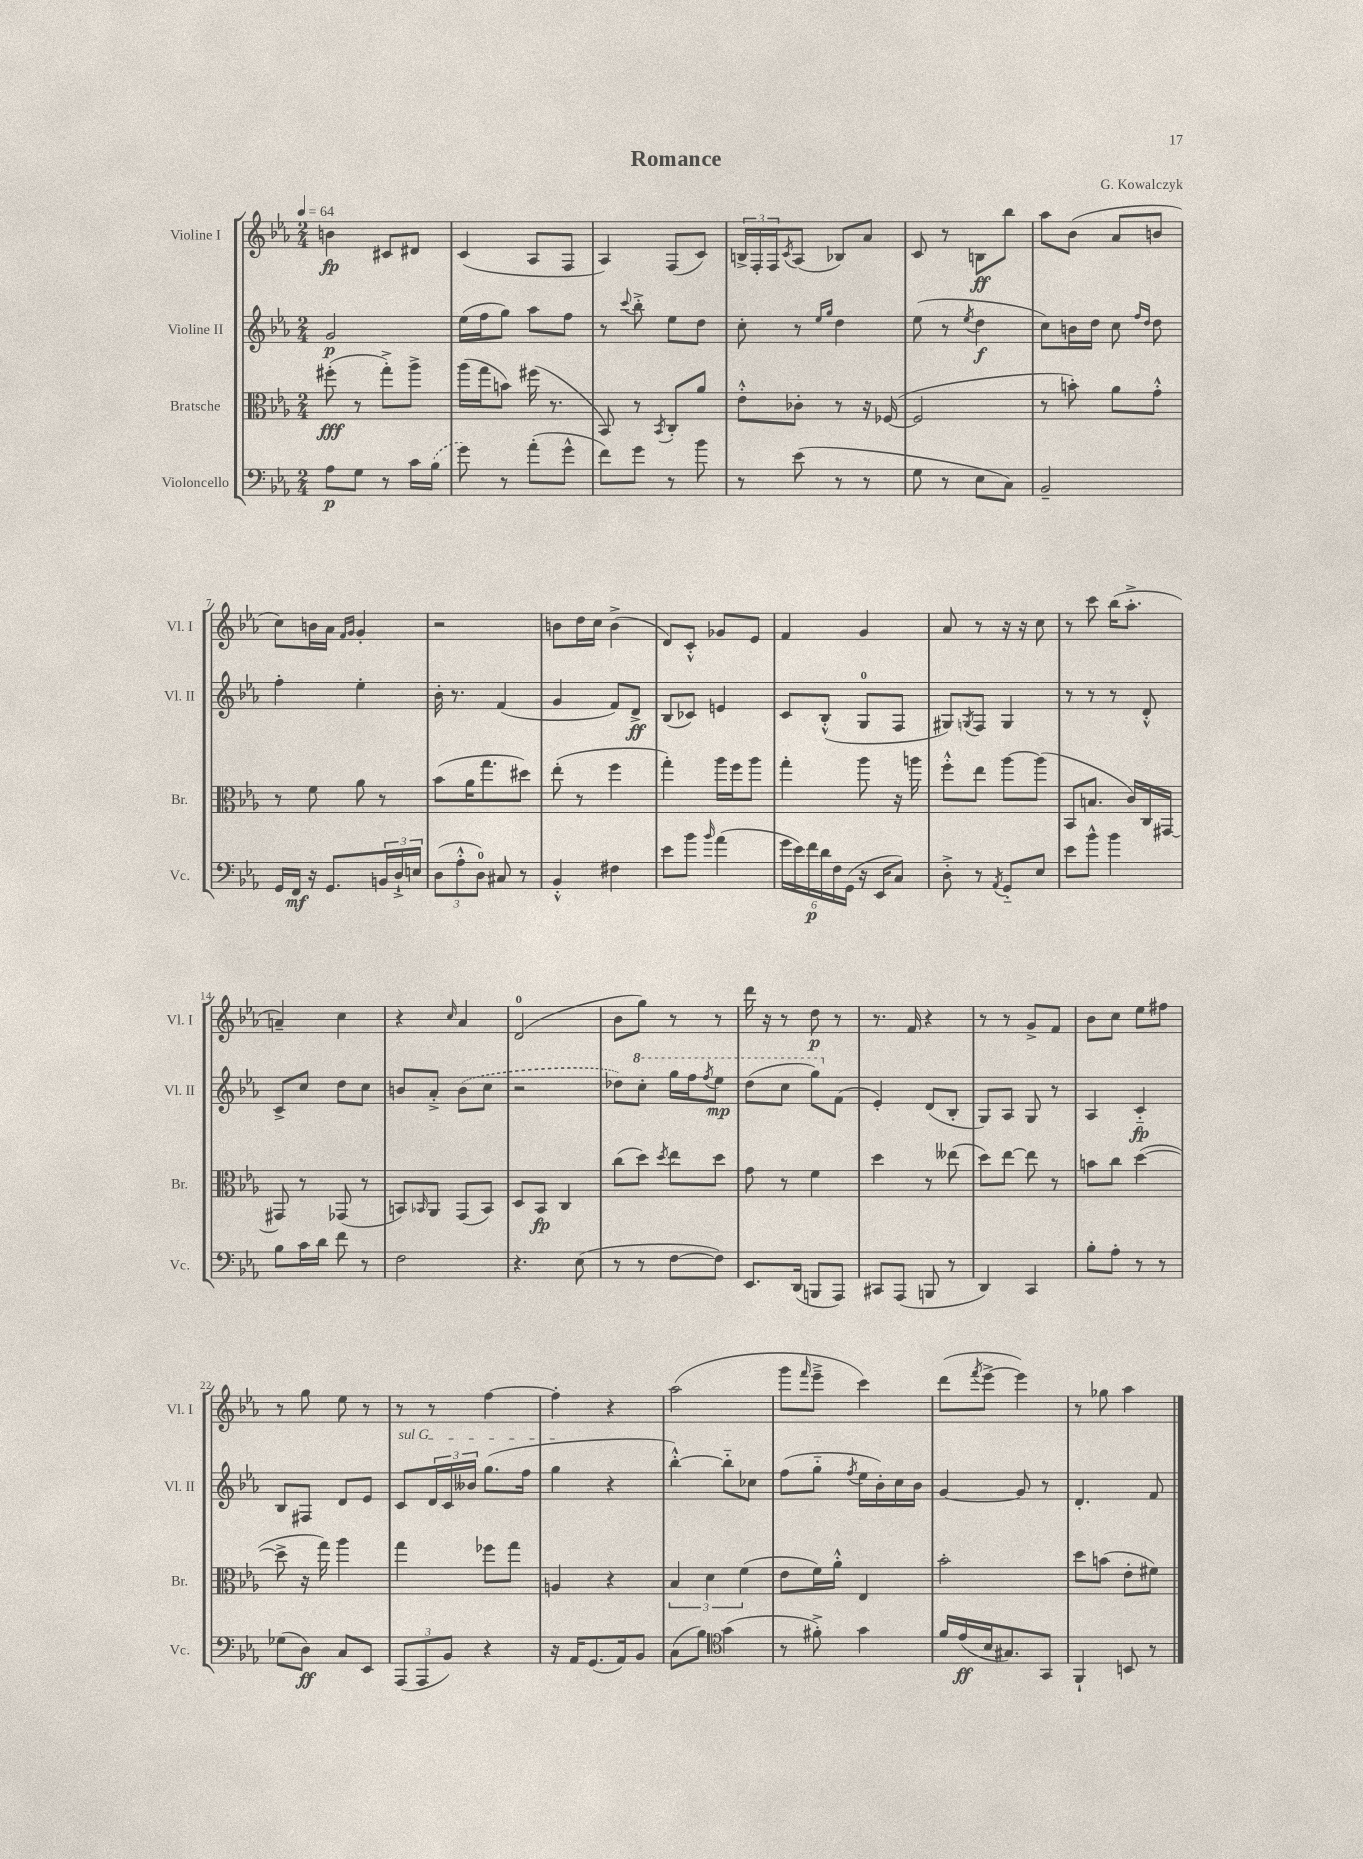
\header { title = "Romance" composer = "G. Kowalczyk" }
<<
\new StaffGroup <<
\new Staff = "s0" \with { instrumentName = "Violine I" shortInstrumentName = "Vl. I" } {
    \clef treble \key ees \major \numericTimeSignature \time 2/4 \tempo 4 = 64
    b'4\fp cis'8 dis'8 |
    c'4( aes8 f8 |
    aes4) f8( c'8) |
    \tuplet 3/2 { b16-> f16-. f16 } \acciaccatura { c'8 } aes8( bes8) aes'8 |
    c'8 r8 b8\ff bes''8 |
    aes''8 bes'8( aes'8 b'8 |
    c''8) b'16 aes'16 \grace { f'16 g'16 } g'4-. |
    r2 |
    b'8 d''16 c''16 b'4->( |
    d'8) c'8-.-^ ges'8 ees'8 |
    f'4 g'4 |
    aes'8 r8 r16 r16 c''8 |
    r8 c'''8 bes''16( aes''8.-.-> |
    a'4--) c''4 |
    r4 \grace { c''16 } aes'4 |
    d'2-0( |
    bes'8 g''8) r8 r8 |
    d'''16 r16 r8 d''8\p r8 |
    r8. f'16 r4 |
    r8 r8 g'8-> f'8 |
    bes'8 c''8 ees''8 fis''8 |
    r8 g''8 ees''8 r8 |
    r8 r8 f''4~ |
    f''4-. r4 |
    aes''2( |
    g'''8 \grace { f'''16 } ees'''8---> c'''4) |
    d'''8( \acciaccatura { f'''8 } ees'''8~-> ees'''4) |
    r8 ges''8 aes''4 \bar "|." |
}
\new Staff = "s1" \with { instrumentName = "Violine II" shortInstrumentName = "Vl. II" } {
    \clef treble \key ees \major \numericTimeSignature \time 2/4
    g'2\p |
    ees''16( f''16 g''8) aes''8 f''8 |
    r8 \appoggiatura { c'''8 } bes''8-.-> ees''8 d''8 |
    c''8-. r8 \grace { ees''16 g''16 } d''4 |
    ees''8( r8 \acciaccatura { ees''8 } d''4\f |
    c''8) b'16 d''16 c''8 \grace { f''16 d''16 } d''8 |
    f''4-. ees''4-. |
    bes'16-. r8. f'4( |
    g'4 f'8) d'8->\ff |
    bes8( ces'8) e'4 |
    c'8 bes8-.-^( g8-0 f8 |
    gis8) \acciaccatura { g8 } f8 g4 |
    r8 r8 r8 d'8-.-^ |
    c'8-> c''8 d''8 c''8 |
    b'8 aes'8-.-> \once \slurDashed b'8( c''8 |
    r2 |
    des''8) \ottava #1 c'''8-. g'''16 f'''16 \acciaccatura { f'''8 } ees'''8\mp |
    d'''8( c'''8 g'''8) \ottava #0 f'8( |
    ees'4-.) d'8( bes8-. |
    g8) aes8 g8 r8 |
    aes4 c'4-_\fp |
    bes8 fis8 d'8 ees'8 |
    \once \override TextSpanner.bound-details.left.text = \markup { \italic "sul G" } c'8\startTextSpan \tuplet 3/2 { d'16 c'16 beses'16 } g''8.( f''16 |
    g''4\stopTextSpan r4 |
    bes''4~-.-^) bes''8-_ ces''8 |
    f''8( g''8-_ \acciaccatura { f''8 } ees''16 bes'16-.) c''16 bes'16 |
    g'4~ g'8 r8 |
    d'4.-. f'8 \bar "|." |
}
\new Staff = "s2" \with { instrumentName = "Bratsche" shortInstrumentName = "Br." } {
    \clef alto \key ees \major \numericTimeSignature \time 2/4
    fis''8-.\fff( r8 g''8-.->) aes''8-> |
    aes''16( g''16 b'8) fis''16( r8. |
    bes,8) r8 \acciaccatura { bes,8 } c8-. aes'8 |
    ees'8-.-^ ces'8-. r8 r16 fes16~( |
    fes2 |
    r8 b'8-.) aes'8 g'8-.-^ |
    r8 f'8 aes'8 r8 |
    bes'8( aes'16 g''8. dis''8) |
    ees''8-.( r8 f''4 |
    g''4-.) aes''16 f''16 aes''8 |
    g''4-. aes''8 r16 a''16 |
    f''8-.-^ ees''8 aes''8~ aes''8( |
    bes,8 b8. c'16) c16 gis,16~ |
    gis,8 r8 ges,8( r8 |
    b,8) \grace { bes,16 } aes,8 g,8( bes,8) |
    d8 bes,8\fp c4 |
    c''8( d''8) \acciaccatura { d''8 } ees''8 d''8 |
    g'8 r8 f'4 |
    d''4 r8 eeses''8( |
    d''8) ees''8~ ees''8 r8 |
    b'8 c''8 d''4~( |
    d''8-> r16 g''16) aes''4 |
    g''4 fes''8 g''8 |
    a4 r4 |
    \tuplet 3/2 { bes4 d'4 f'4( } |
    ees'8 f'16) aes'16-.-^ ees4 |
    bes'2-. |
    d''8 b'8( ees'8-. fis'8) \bar "|." |
}
\new Staff = "s3" \with { instrumentName = "Violoncello" shortInstrumentName = "Vc." } {
    \clef bass \key ees \major \numericTimeSignature \time 2/4
    aes8\p g8 r8 c'16 \once \slurDashed bes16( |
    g'8) r8 aes'8-.( g'8-^ |
    f'8) g'8 r8 bes'8 |
    r8 ees'8( r8 r8 |
    g8 r8 ees8 c8) |
    bes,2-- |
    g,16 f,16\mf r16 g,8. \tuplet 3/2 { b,16 d16-!-> e16 } |
    \tuplet 3/2 { d8( aes8-.-^ d8-0) } cis8 r8 |
    bes,4-.-^ fis4 |
    ees'8 bes'8 \grace { bes'16 } aes'4( |
    \tuplet 6/4 { g'16 ees'16) f'16\p d'16 f16 g,16( } r16 ees,16 c8) |
    d8-.-> r8 \acciaccatura { aes,8 } g,8-_ ees8 |
    ees'8 bes'8-^ bes'4 |
    bes8 c'16 d'16 f'8 r8 |
    f2 |
    r4. ees8( |
    r8 r8 f8~ f8) |
    ees,8. d,16( b,,8 aes,,8) |
    cis,8 aes,,8( b,,8 r8 |
    d,4) c,4 |
    bes8-. aes8-. r8 r8 |
    ges8( d8\ff) c8 ees,8 |
    \tuplet 3/2 { aes,,8( aes,,8 bes,8) } r4 |
    r16 aes,16 g,8.( aes,16) bes,8 |
    c8( bes8) \clef tenor g'4( |
    r8 fis'8-.->) g'4 |
    f'16 ees'16\ff( bes16 gis8.) g,8 |
    f,4-! b,8 r8 \bar "|." |
}
>>
>>
